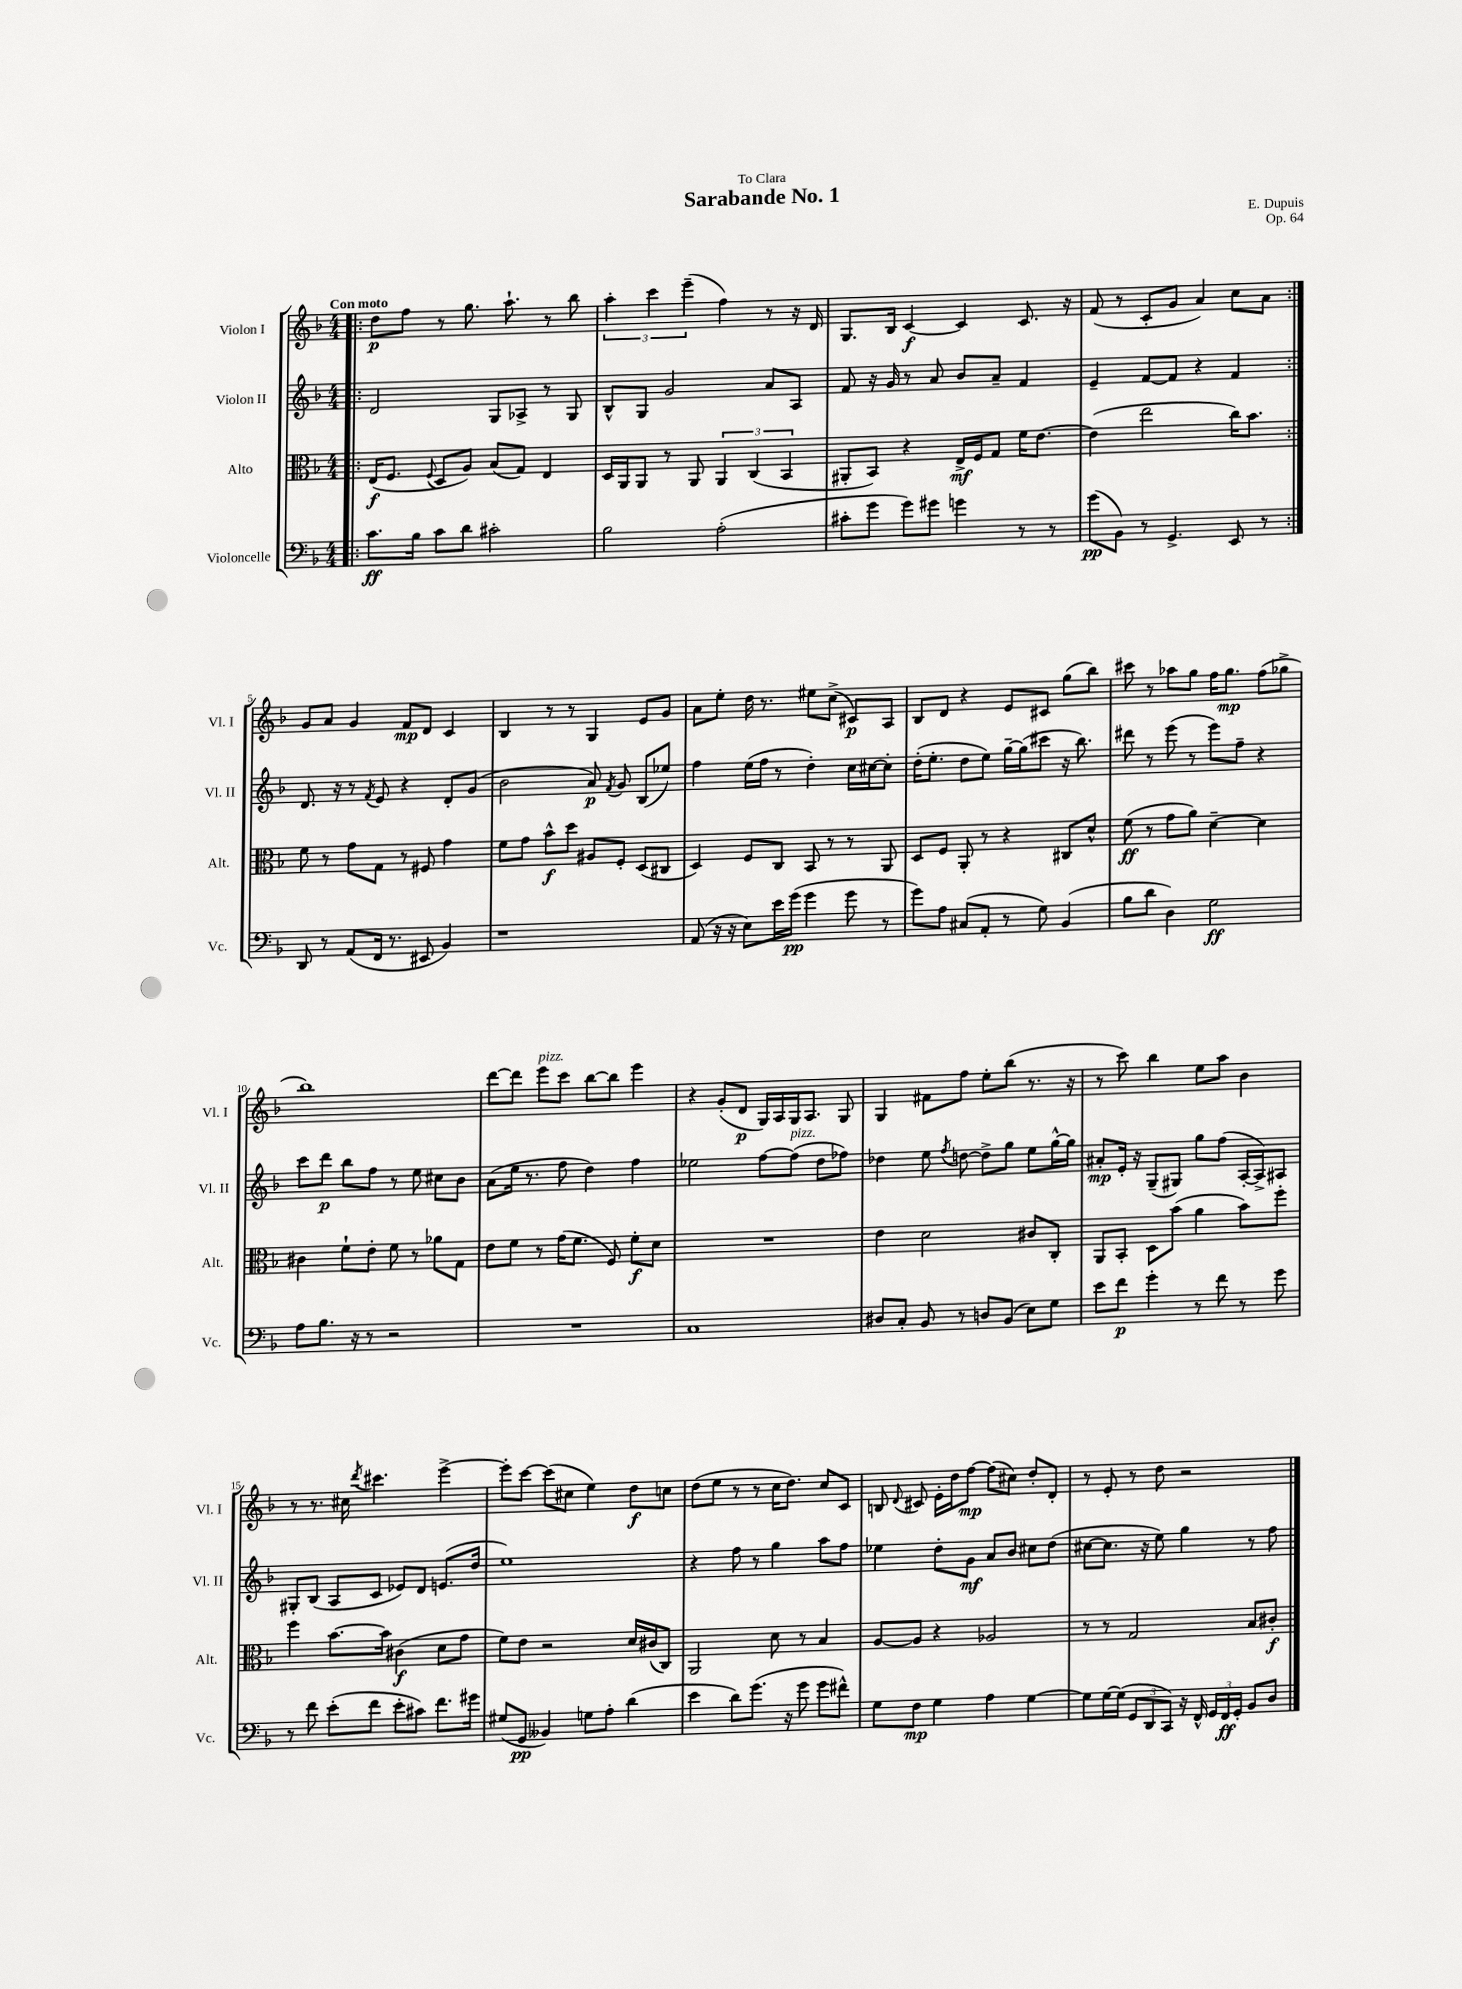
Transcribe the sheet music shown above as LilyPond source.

\header { title = "Sarabande No. 1" composer = "E. Dupuis" dedication = "To Clara" opus = "Op. 64" }
<<
\new StaffGroup <<
\new Staff = "s0" \with { instrumentName = "Violon I" shortInstrumentName = "Vl. I" } {
    \clef treble \key f \major \numericTimeSignature \time 4/4 \tempo "Con moto"
    \autoBeamOff \repeat volta 2 { \bar ".|:" d''8[\p f''8] r8 g''8. a''8.-! r8 bes''8 |
    \tuplet 3/2 { a''4-. c'''4 e'''4--( } f''4) r8 r16 d'16 |
    g8.[ bes16] c'4~\f c'4 c'8. r16 |
    f'8( r8 c'8[-. g'8] a'4) c''8[ a'8] | }
    g'8[ a'8] g'4 f'8[\mp d'8] c'4 |
    bes4 r8 r8 g4 e'8[ g'8] |
    a'8[ e''8]-. d''16 r8. eis''8[ c''8]->( cis'8[\p) a8] |
    bes8[ d'8] r4 e'8[ cis'8] g''8[( bes''8]) |
    cis'''8 r8 aes''8[ g''8] f''16[ g''8.]\mp f''8[( ges''8]-> |
    bes''1) |
    d'''8[~ d'''8] e'''8[^\markup { \italic "pizz." } c'''8] bes''8[~ bes''8] e'''4 |
    r4 g'8[-.( d'8]\p g16[) a16 g16 a8.] g8 |
    g4 fis'8[ f''8] e''8[-. bes''8]( r8. r16 |
    r8 c'''8) bes''4 e''8[ a''8] bes'4 |
    r8 r8. cis''16 \acciaccatura { d'''8 } cis'''4. e'''4~-> |
    e'''8[-. c'''8]~ c'''8[( cis''8] e''4) d''8[\f c''8] |
    d''8[( e''8] r8 r8 c''16[ d''8.]) c''8[ c'8] |
    b8 \appoggiatura { d'8 } cis'8 e'16[-. d''16 f''8]~\mp f''8[( cis''8]) d''8[-. d'8]-. |
    r8 e'8-. r8 d''8 r2 \bar "|." |
}
\new Staff = "s1" \with { instrumentName = "Violon II" shortInstrumentName = "Vl. II" } {
    \clef treble \key f \major \numericTimeSignature \time 4/4
    \autoBeamOff \repeat volta 2 { \bar ".|:" d'2 g8[ aes8]-> r8 g8 |
    bes8[-^ g8] g'2 a'8[ a8] |
    f'8 r16 g'16 r8 a'8 bes'8[ a'8]-- f'4 |
    e'4-- f'8[~ f'8] r4 f'4 | }
    d'8. r16 r8 \acciaccatura { f'8 } e'8 r4 d'8[-. g'8]( |
    bes'2 a'8\p) \acciaccatura { f'8 } g'8 bes8[( ees''8]) |
    f''4 e''16[( f''16] r8 d''4-.) c''16[ cis''16~ cis''8]-. |
    d''16[-.( e''8.]-. d''8[ e''8]) g''16[~-- g''16( cis'''8] r16 bes''8.) |
    dis'''8 r8 e'''8( r8 e'''8[) f''8]-- r4 |
    c'''8[ d'''8]\p bes''8[ f''8] r8 e''8 cis''8[ bes'8] |
    a'8[( e''16] r8. f''8 d''4) f''4 |
    ees''2 f''8[~ f''8]^\markup { \italic "pizz." }( d''8[ fes''8]) |
    des''4 e''8 \acciaccatura { f''8 } d''8~ d''8[-> g''8] e''8[ g''16~-^ g''16] |
    ais'8[-.\mp e'16]-. r16 g8[--( gis8]) g''8[ f''8]( a16[~-. a16->) ais8] |
    gis8[-. bes8]( a8[ c'8] ees'8[) d'8] e'8.[( d''16] |
    e''1) |
    r4 f''8 r8 g''4 a''8[ f''8] |
    ees''4 d''8[-. g'8]\mf a'8[ bes'8] cis''8[ d''8]( |
    cis''8[~ cis''8.] r16 e''8) g''4 r8 f''8 \bar "|." |
}
\new Staff = "s2" \with { instrumentName = "Alto" shortInstrumentName = "Alt." } {
    \clef alto \key f \major \numericTimeSignature \time 4/4
    \autoBeamOff \repeat volta 2 { \bar ".|:" e16[\f( f8.] \appoggiatura { f8 } d8[ a8]) bes8[( g8]) e4 |
    d16[ a,16 a,8] r8 a,8 \tuplet 3/2 { a,4 c4( bes,4 } |
    ais,8[-. bes,8]) r4 e16[->\mf f16 g8] f'16[ e'8.]~ |
    e'4( e''2 c''16[) bes'8.] | }
    f'8 r8 g'8[ g8] r8 fis8 g'4 |
    f'8[ g'8] bes'8[-^\f d''8] ais8[ f8]-. d8[( cis8] |
    d4) f8[ c8] bes,8 r8 r8 a,8 |
    d8[ f8] a,8-. r8 r4 cis8[ d'8]-^ |
    f'8\ff( r8 g'8[ a'8]) d'4~-- d'4 |
    cis'4 f'8[-! e'8]-. f'8 r8 aes'8[ g8] |
    e'8[ f'8] r8 g'16[( f'8.] f8) f'8[-.\f d'8] |
    R1 |
    e'4 d'2 cis'8[ c8]-. |
    a,8[ bes,8]-. d8[ bes'8]( a'4 bes'8[) f''8]-. |
    f''4 bes'8.[~ bes'16] cis'4\f( d'8[ g'8] |
    f'8[) e'8] r2 d'16[ cis'16( c8]) |
    a,2 d'8 r8 bes4 |
    a8[~ a8] r4 aes2 |
    r8 r8 g2 bes8[ cis'8]-.\f \bar "|." |
}
\new Staff = "s3" \with { instrumentName = "Violoncelle" shortInstrumentName = "Vc." } {
    \clef bass \key f \major \numericTimeSignature \time 4/4
    \autoBeamOff \repeat volta 2 { \bar ".|:" c'8.[\ff bes16] c'8[ d'8] cis'2-. |
    bes2 a2-.( |
    cis'8[-. g'8] g'8[) gis'8] g'4 r8 r8 |
    g'8[\pp( bes,8]) r8 g,4.-> e,8 r8 | }
    d,8 r8 a,8[( f,16] r8. eis,8 bes,4) |
    r1 |
    a,8( r16 r16 e8[) e'16 g'16]\pp( g'4 g'8 r8 |
    g'8[) a8] cis8[( a,8]-. r8 g8) bes,4( |
    bes8[ d'8] d4) g2\ff |
    a8[ bes8.] r16 r8 r2 |
    R1 |
    c1 |
    dis8[ c8]-. bes,8 r8 d8[ bes,8]( e8[) g8] |
    e'8[ f'8]\p g'4-. r8 f'8 r8 g'8 |
    r8 f'8 e'8[-.( f'8] e'8[-. cis'8]) f'8.[ gis'16] |
    gis8[( g,8]\pp beses,4) g8[ a8]-. d'4( |
    e'4 d'8[) g'8.]( r16 g'8 g'8[ fis'8]-^) |
    g8[ f8]\mp g4 a4 g4~ |
    g8[ g16~ g16]( \tuplet 3/2 { g,8[ d,8 c,8]) } r16 f,16-^ \tuplet 3/2 { g,16[ f,16\ff g,16]-. } bes,8[ d8] \bar "|." |
}
>>
>>
